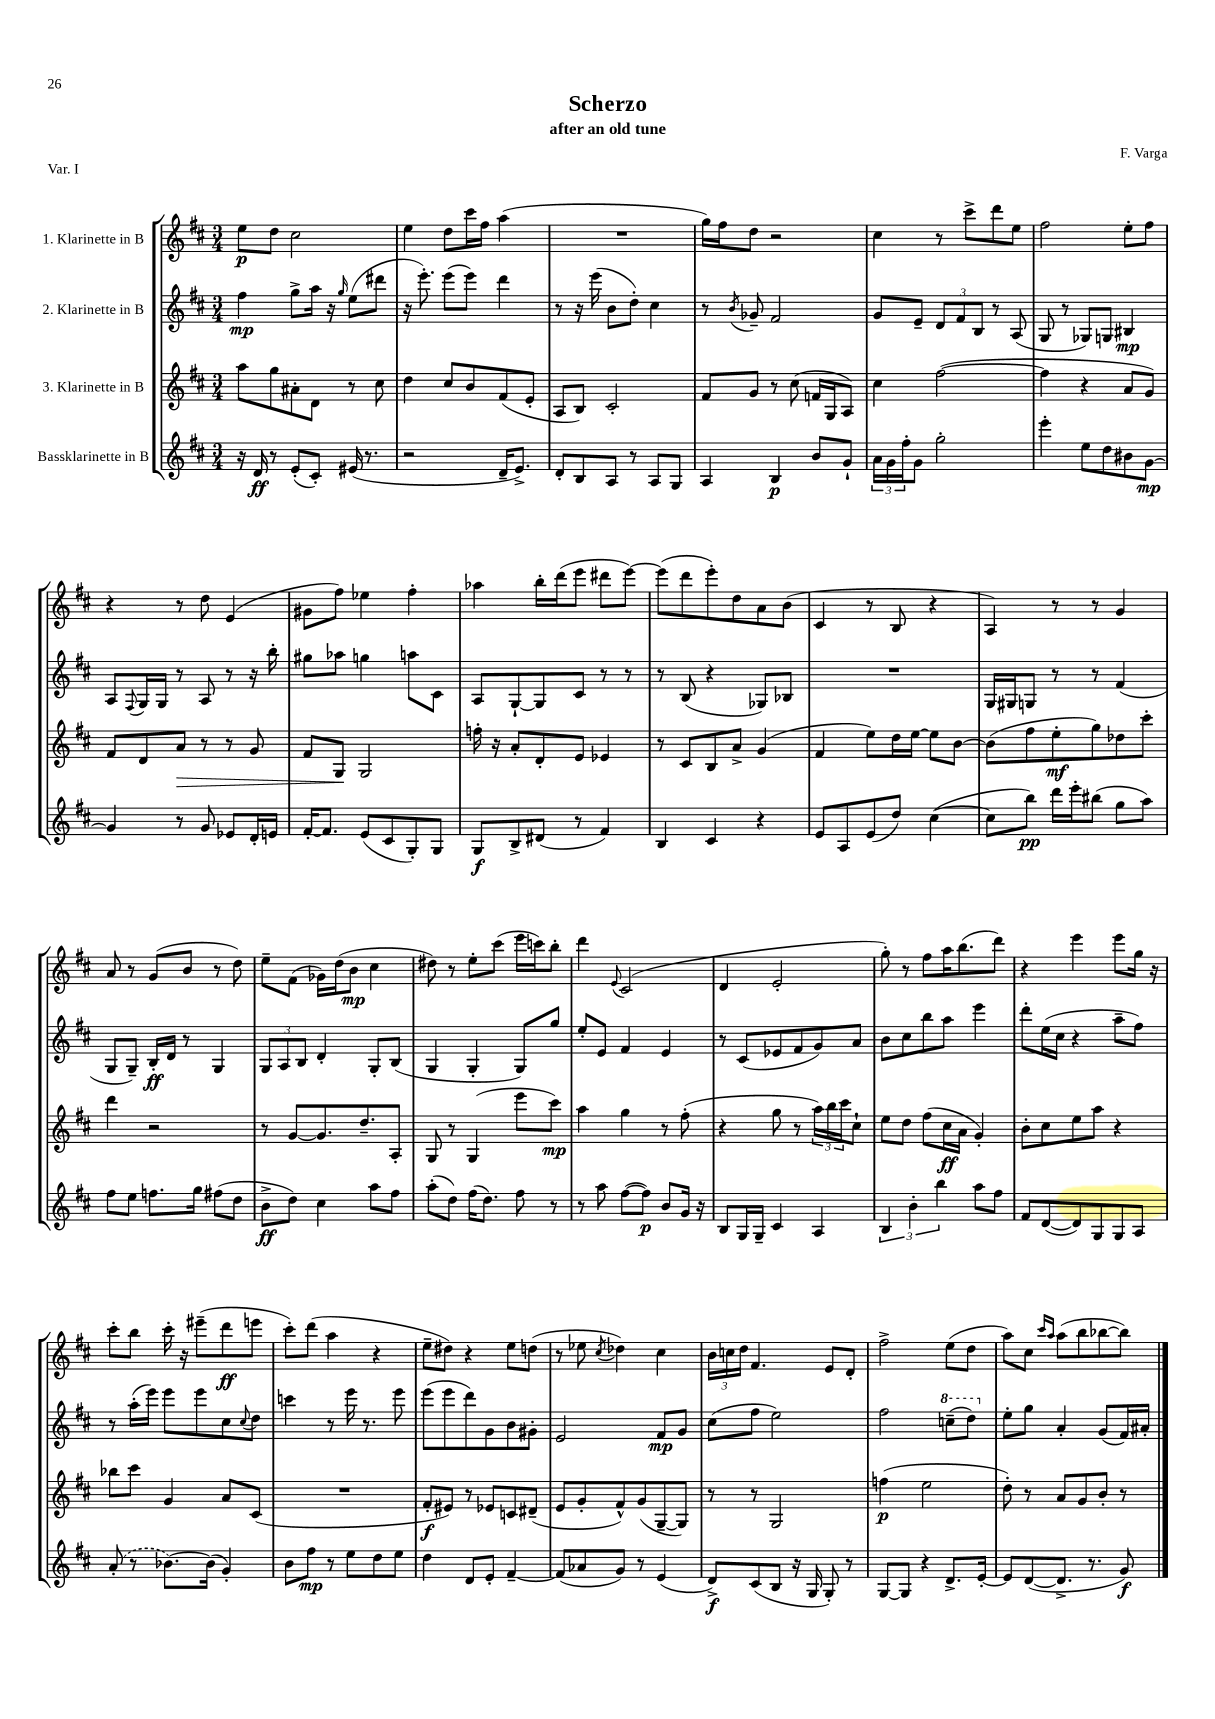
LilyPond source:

\header { title = "Scherzo" composer = "F. Varga" subtitle = "after an old tune" piece = "Var. I" }
<<
\new StaffGroup <<
\new Staff = "s0" \with { instrumentName = "1. Klarinette in B" } {
    \clef treble \key d \major \numericTimeSignature \time 3/4
    e''8\p d''8 cis''2 |
    e''4 d''8 cis'''16 fis''16 a''4( |
    R2. |
    g''16) fis''16 d''8 r2 |
    cis''4 r8 cis'''8-> d'''8 e''8 |
    fis''2 e''8-. fis''8 |
    r4 r8 d''8 e'4( |
    gis'8 fis''8) ees''4 fis''4-. |
    aes''4 b''16-. d'''16( e'''8 dis'''8 e'''8~) |
    e'''8( d'''8 e'''8-.) d''8 a'8 b'8( |
    cis'4 r8 b8 r4 |
    a4) r8 r8 g'4 |
    a'8 r8 g'8( b'8 r8 d''8) |
    e''8-- fis'8( ges'16) d''16( b'8\mp cis''4 |
    dis''8) r8 e''8-. cis'''8( e'''16 c'''16) b''8-. |
    d'''4 \appoggiatura { e'8 } cis'2( |
    d'4 e'2-. |
    g''8-.) r8 fis''8 a''16 b''8.( d'''8) |
    r4 e'''4 e'''8 g''16 r16 |
    cis'''8-. b''8 cis'''16-. r16 eis'''8--( d'''8\ff e'''8 |
    cis'''8-.) d'''8( a''4 r4 |
    e''8-- dis''8) r4 e''8 d''8( |
    r8 ees''8 \acciaccatura { cis''8 } des''4) cis''4 |
    \tuplet 3/2 { b'16 c''16 d''16 } fis'4. e'8 d'8-. |
    fis''2-> e''8( d''8 |
    a''8) cis''8 \grace { cis'''16 a''16 } a''8( b''8 bes''8~ bes''8) \bar "|." |
}
\new Staff = "s1" \with { instrumentName = "2. Klarinette in B" } {
    \clef treble \key d \major \numericTimeSignature \time 3/4
    fis''4\mp g''8-> a''16 r16 \grace { g''16 } e''8( dis'''8 |
    r16 e'''8.-.) e'''8( e'''8) d'''4 |
    r8 r16 e'''16( b'8 d''8-.) cis''4 |
    r8 \acciaccatura { b'8 } ges'8-- fis'2 |
    g'8 e'8-- \tuplet 3/2 { d'8 fis'8 b8 } r8 a8( |
    g8 r8 ges8) g8 bis4\mp |
    a8 \appoggiatura { fis8 } g16 g16 r8 a8 r8 r16 b''16-. |
    gis''8 aes''8 g''4 a''8 cis'8 |
    a8 g8~-! g8 cis'8 r8 r8 |
    r8 b8( r4 ges8) bes8 |
    R2. |
    g16 gis16 g8 r8 r8 fis'4( |
    g8 g8--) b16-.\ff d'16 r8 g4 |
    \tuplet 3/2 { g8 a8 b8 } d'4-. g8-. b8( |
    g4 g4-. g8) g''8 |
    e''8-. e'8 fis'4 e'4 |
    r8 cis'8( ees'8 fis'8 g'8) a'8 |
    b'8 cis''8 b''8 a''8 e'''4 |
    d'''8-. e''16( cis''16 r4 a''8-- fis''8) |
    r8 a''16-.( e'''16) e'''8 e'''8 cis''8 \appoggiatura { cis''8 } d''8 |
    c'''4 r8 e'''16 r8. e'''8 |
    e'''8( e'''8 d'''8) g'8 b'8 gis'8-. |
    e'2 fis'8\mp g'8 |
    cis''8( fis''8 e''2) |
    fis''2 \ottava #1 c'''8--( d'''8) \ottava #0 |
    e''8-. g''8 a'4-. g'8( fis'16) ais'16-. \bar "|." |
}
\new Staff = "s2" \with { instrumentName = "3. Klarinette in B" } {
    \clef treble \key d \major \numericTimeSignature \time 3/4
    a''8 g''8 ais'8-. d'8 r8 cis''8 |
    d''4 cis''8 b'8 fis'8( e'8-. |
    a8 b8) cis'2-. |
    fis'8 g'8 r8 cis''8( f'16 g16 a8) |
    cis''4 fis''2~( |
    fis''4 r4 a'8 g'8) |
    fis'8 d'8 a'8\> r8 r8 g'8 |
    fis'8 g8\! g2 |
    f''16-. r16 a'8-. d'8-. e'8 ees'4 |
    r8 cis'8 b8 a'8-> g'4( |
    fis'4 e''8) d''16 e''16~ e''8 b'8~ |
    b'8( fis''8 e''8-.\mf g''8) des''8 cis'''8-. |
    d'''4 r2 |
    r8 g'8~ g'8. d''8.-- a8-. |
    g8 r8 g4( e'''8 cis'''8\mp) |
    a''4 g''4 r8 fis''8-.( |
    r4 g''8 r8 \tuplet 3/2 { a''16) b''16 cis'''16 } cis''8-! |
    e''8 d''8 fis''8( cis''16\ff a'16 g'4-.) |
    b'8-. cis''8 e''8 a''8 r4 |
    bes''8 cis'''8 g'4 a'8 cis'8( |
    R2. |
    fis'8-.\f eis'8) r8 ees'8 c'8 dis'8--( |
    e'8 g'8-. fis'8-^) g'8( g8~-- g8) |
    r8 r8 g2 |
    f''4\p( e''2 |
    d''8-.) r8 a'8 g'8 b'8-. r8 \bar "|." |
}
\new Staff = "s3" \with { instrumentName = "Bassklarinette in B" } {
    \clef treble \key d \major \numericTimeSignature \time 3/4
    r16 d'16\ff r8 e'8-.( cis'8-.) eis'16( r8. |
    r2 d'16-- e'8.->) |
    d'8-. b8 a8 r8 a8 g8 |
    a4 b4\p b'8 g'8-! |
    \tuplet 3/2 { a'16 g'16 fis''16-. } g'8 g''2-. |
    e'''4-. e''8 d''8 bis'8 g'8~\mp |
    g'4 r8 g'8 ees'8 d'16-. e'16 |
    fis'16~-. fis'8. e'8( cis'8 g8-.) g8 |
    g8\f b8-> dis'8( r8 fis'4) |
    b4 cis'4 r4 |
    e'8 a8 e'8( d''8) cis''4~( |
    cis''8 b''8\pp) d'''16 e'''16-. bis''8( g''8 a''8) |
    fis''8 e''8 f''8. g''16 fis''8( d''8 |
    b'8->\ff d''8) cis''4 a''8 fis''8 |
    a''8-.( d''8) fis''16( d''8.) fis''8 r8 |
    r8 a''8 fis''8~( fis''8\p) b'8 g'16 r16 |
    b8 g16 g16-- cis'4 a4 |
    \tuplet 3/2 { b4 b'4-. b''4 } a''8 fis''8 |
    fis'8 d'8~( d'8) g8 g8 a8 |
    \once \slurDashed a'8-.( r8 bes'8.~) bes'16( g'4-.) |
    b'8 fis''8\mp r8 e''8 d''8 e''8 |
    d''4 d'8 e'8-. fis'4~-- |
    fis'8( aes'8 g'8) r8 e'4( |
    d'8->\f) cis'8( b8 r16 g16 g8-.) r8 |
    g8~ g8 r4 d'8.-> e'16~-. |
    e'8 d'8~( d'8.-> r8. g'8\f) \bar "|." |
}
>>
>>
\layout { \context { \Score \remove "Bar_number_engraver" } }
